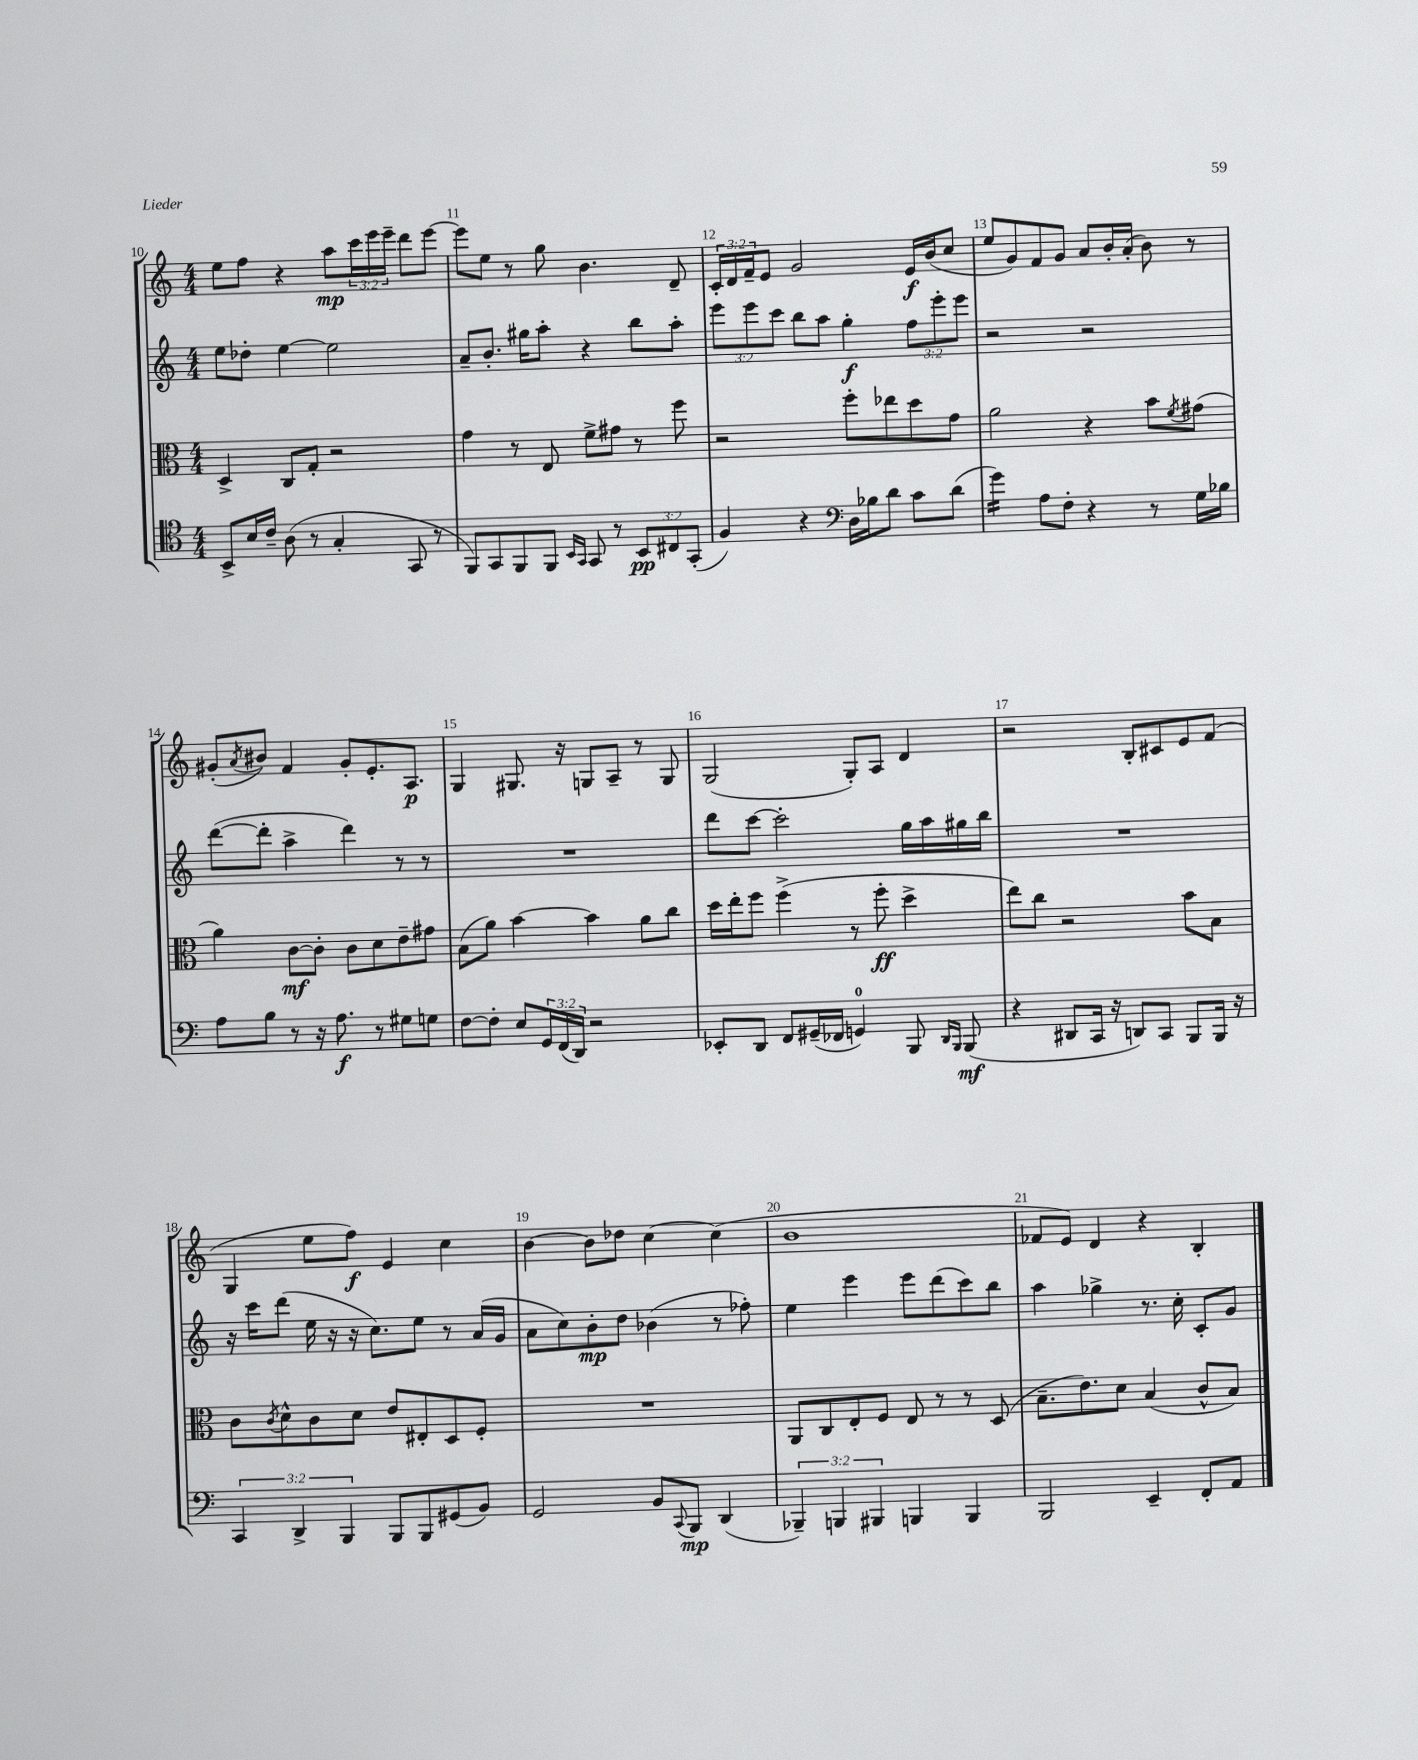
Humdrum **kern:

**kern	**kern	**kern	**kern
*staff4	*staff3	*staff2	*staff1
*clefC4	*clefC3	*clefG2	*clefG2
*k[]	*k[]	*k[]	*k[]
*M4/4	*M4/4	*M4/4	*M4/4
8BB^/L	4D^/	8ee\L	8ee\L
16B/L	.	8dd-'\J	8ff\J
16c~/JJ	.	.	.
(8A\	8C/L	[4ee\	4r
8r	8G'/J	.	.
4G'/	2r	2ee\]	8aa\L
.	.	.	24ccc\L
.	.	.	24eee\
.	.	.	24eee~\JJ
8GG/	.	.	8ddd\L
8r	.	.	[8eee\J
=	=	=	=
8FF/L)	4g\	8a~/L	8eee\]L
8GG/	.	8.b'/J	8ee\J
8FF/	8r	.	8r
.	.	16gg#\LK	.
8FF/J	8E/	8aa'\J	8gg\
16qqBB/LL	.	.	.
16qqGG/JJ	.	.	.
8GG/	8f^\L	4r	4.b\
8r	8g#\J	.	.
12BB/L	8r	8bb\L	.
12C#/	.	.	.
.	8ff\	8aa'\J	8d~/
(12GG'/J	.	.	.
=	=	=	=
4F/)	2r	12eee\L	24c'/LL
.	.	.	24d/
.	.	12eee\	24f~/J
.	.	.	8e/J
.	.	12ccc\J	.
4r	.	8bb\L	2g/
.	.	8aa\J	.
*clefF4	*	*	*
16D\LL	8ff'\L	4gg'\	.
16B-\J	.	.	.
8d\J	8ee-\	.	.
8c\L	8dd\	12ff\L	16e/LL
.	.	.	(16b/J
.	.	12eee'\	.
(8d\J	8g\J	.	8cc/J
.	.	12eee\J	.
=	=	=	=
4g\)	2a\	2r	8ee/L
.	.	.	8g/)
8A\L	.	.	8f/
8F'\J	.	.	8g/J
4r	4r	2r	8a/L
.	.	.	16b'/L
.	.	.	(16a'/JJ
8r	8b\L	.	8b\)
.	8qf/	.	.
16G\LL	(8g#\J	.	8r
16B-\JJ	.	.	.
=	=	=	=
8A\L	4a\)	([8ddd\L	(8g#'/L
.	.	.	8qa/
8B\J	.	8ddd'\]J	8b#/J)
8r	[8c\L	4aa^\	4f/
16r	8c'\]J	.	.
8.A\	.	.	.
.	8c\L	4ddd\)	8g#'/L
8r	8d\	.	8.e'/
8G#\L	8e~\	8r	.
.	.	.	8.A/J
8G\J	8g#\J	8r	.
=	=	=	=
[8F\L	(8B\L	1r	4G/
8F'\]J	8a\J)	.	.
8E/L	[4b\	.	8.G#/
24GG/L	.	.	.
(24FF/	.	.	.
.	.	.	16r
24DD/JJ)	.	.	.
2r	4b\]	.	8G/L
.	.	.	8A~/J
.	8a\L	.	8r
.	8cc\J	.	8G/
=	=	=	=
8EE-'/L	16dd\LL	8ddd\L	(2G/
.	16ee'\J	.	.
8DD/J	8ff\J	[8ccc\J	.
8FF/L	(4ff^\	2ccc'\]	.
(16GG#~/L	.	.	.
16FF-/JJ	.	.	.
4GG/)	8r	.	8G'/L)
.	8ff'\	.	8A/J
8BBB/	4dd^\	16gg\LL	4d/
.	.	16aa\	.
16qqDD/LL	.	.	.
16qqBBB/JJ	.	.	.
(8BBB/	.	16gg#\	.
.	.	16bb\JJ	.
=	=	=	=
4r	8ee\L)	1r	2r
.	8cc\J	.	.
8DD#/L	2r	.	.
16CC/Jk	.	.	.
16r	.	.	.
8DD/L)	.	.	8B'/L
8CC/J	.	.	8c#/
8BBB/L	8b\L	.	8e/
16BBB/Jk	8B\J	.	(8f/J
16r	.	.	.
=	=	=	=
6CC/	8c\L	16r	4G/
.	.	16ccc\LK	.
.	8qc/	.	.
.	8d^^\	(8ddd\J	.
6DD^/	.	.	.
.	8c\	16ee\	8ee\L
.	.	16r	.
6BBB/	.	.	.
.	8d\J	16r	8ff\J)
.	.	8.cc\L)	.
8BBB/L	8e/L	.	4e/
8BBB/	8E#'/	8ee\J	.
(8GG#/	8D/	8r	4cc\
8BB/J)	8F'/J	(16a/LL	.
.	.	16g/JJ	.
=	=	=	=
2GG/	1r	8a\L	[4b\
.	.	8cc\)	.
.	.	8b'\	8b\]L
.	.	8dd\J	8dd-\J
8BB/L	.	(4b-\	[4cc\
8qqCC/	.	.	.
8BBB/J	.	.	.
(4DD/	.	8r	(4cc\]
.	.	8ff-'\)	.
=	=	=	=
6BBB-~/)	8AA/L	4ee\	1b
.	8C/	.	.
6BBB/	.	.	.
.	8E'/	4eee\	.
6BBB#/	.	.	.
.	8F/J	.	.
4BBB/	8E/	8eee\L	.
.	8r	(8ddd\	.
4BBB/	8r	8ccc\)	.
.	(8D/	8bb\J	.
=	=	=	=
2BBB/	8.B~\L	4aa\	8f-/L
.	.	.	8e/J)
.	8.e\)	.	.
.	.	4gg-^\	4d/
.	8d\J	.	.
4EE~/	(4B/	8.r	4r
.	.	16cc'\	.
8FF'/L	8c^^/L	8c'/L	4B'/
8AA/J	8B/J)	8g/J	.
==	==	==	==
*-	*-	*-	*-
